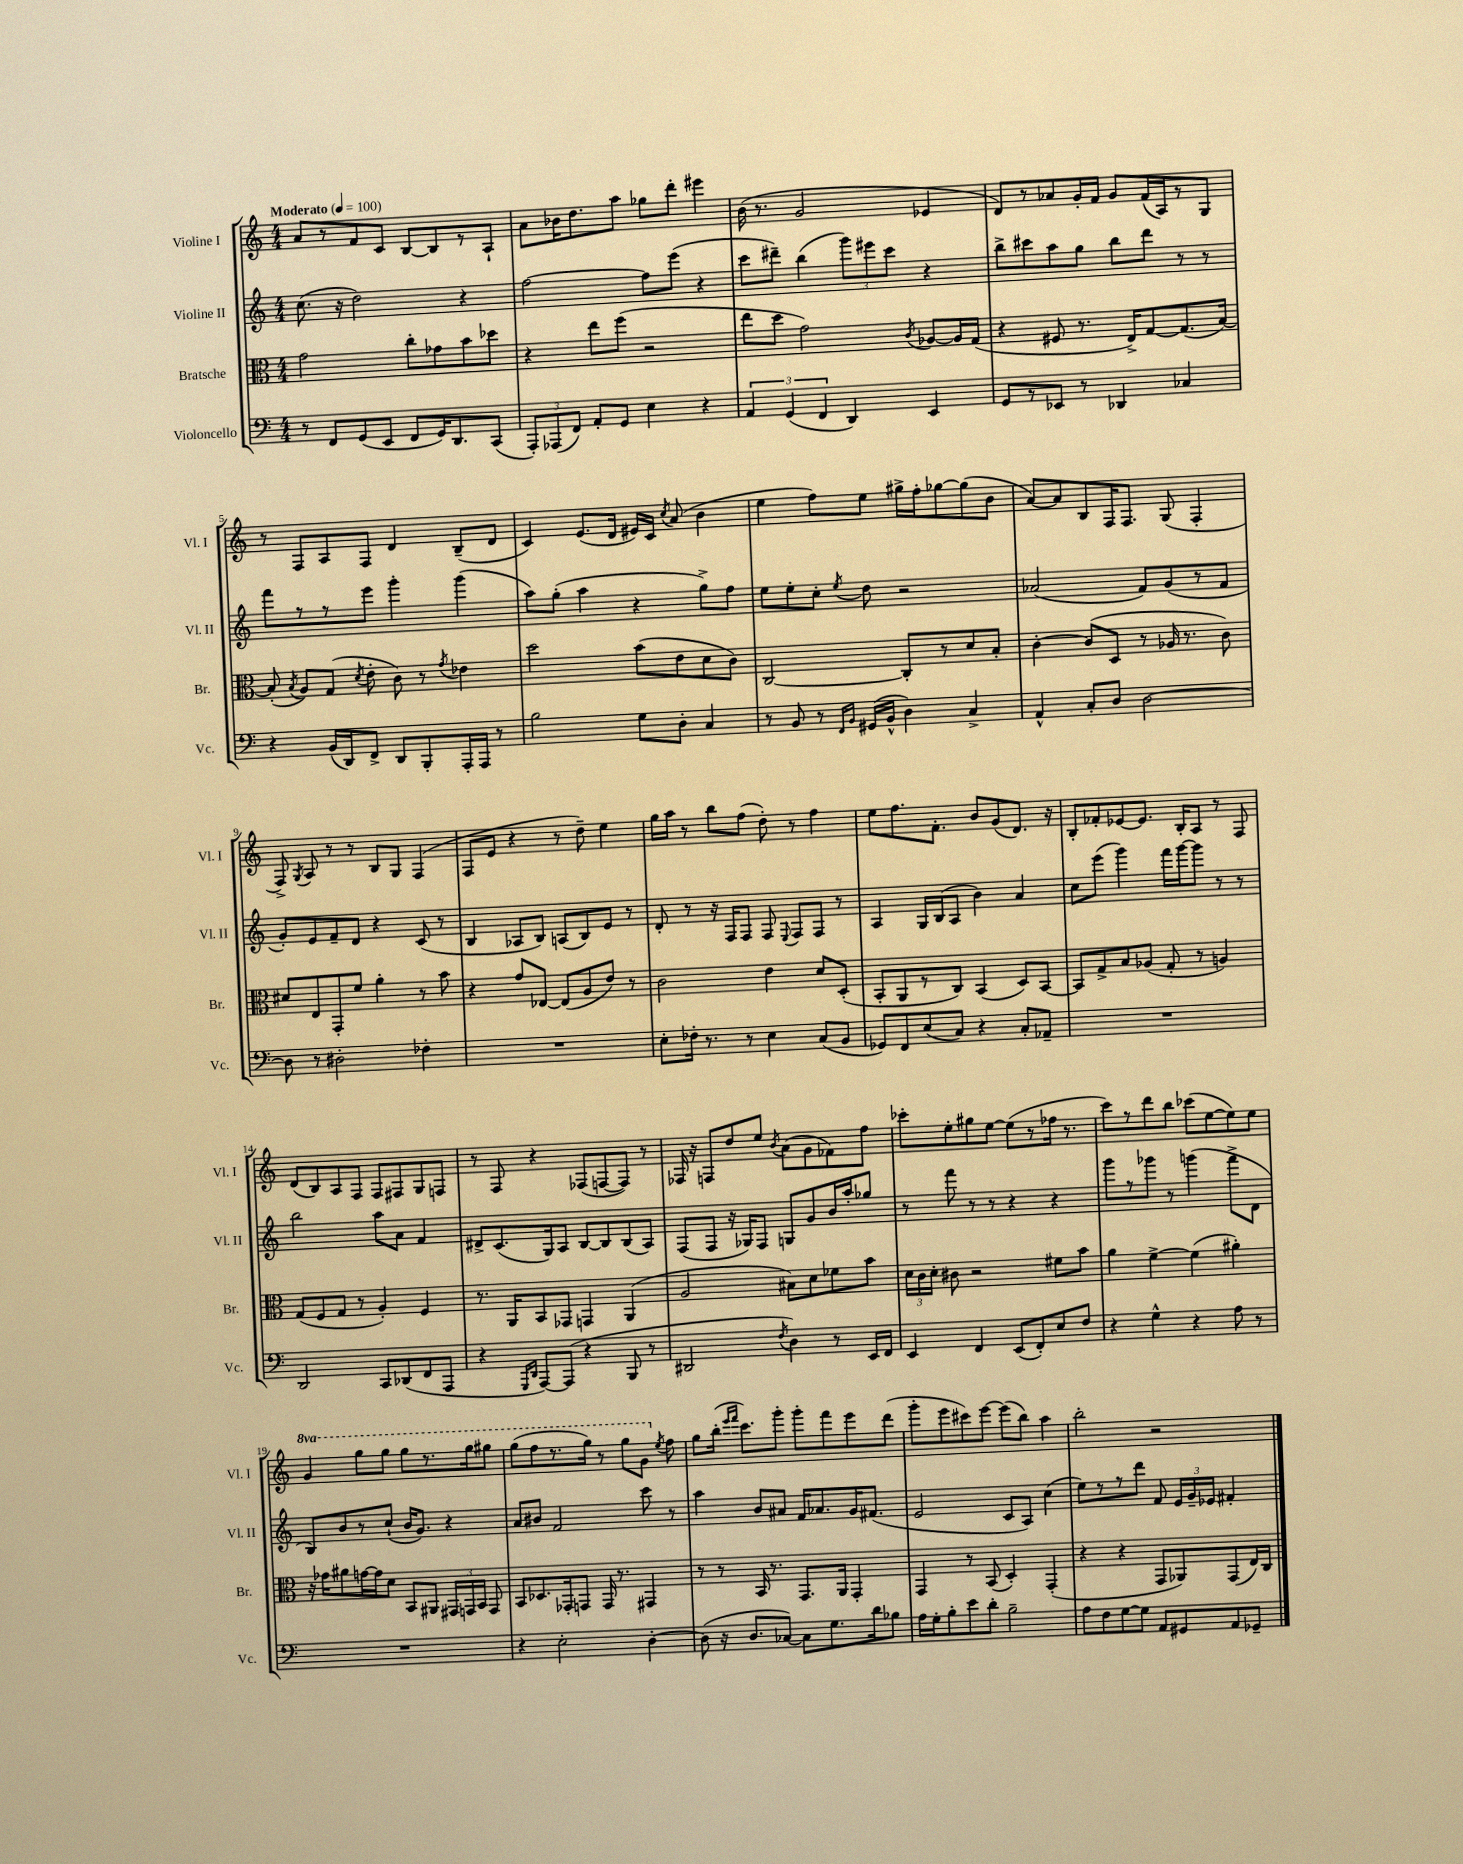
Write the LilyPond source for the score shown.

<<
\new StaffGroup <<
\new Staff = "s0" \with { instrumentName = "Violine I" shortInstrumentName = "Vl. I" } {
    \clef treble \key c \major \numericTimeSignature \time 4/4 \set Staff.ottavationMarkups = #ottavation-simple-ordinals \tempo "Moderato" 4 = 100
    \autoBeamOff a'8[ r8 f'8 c'8] b8[~ b8 r8 a8]-! |
    a'8[ bes'16 d''8. a''8] ges''8[ d'''8]-. eis'''4 |
    b'16( r8. g'2 ees'4 |
    d'8[) r8 aes'8 g'16-. f'16] g'8[ f'16( a16) r8 g8] |
    r8 f8[ a8 f8] d'4 b8[--( d'8] |
    c'4) e'8.[( d'16] eis'16[) c'16] \acciaccatura { c''8 } a'8( b'4 |
    e''4 f''8[) e''8] gis''16[-> f''16-. ges''8~ ges''8( b'8] |
    a'8[~) a'8 b8 f16 f8.] g8( f4-. |
    f8->) \acciaccatura { g8 } a8 r8 r8 b8[ g8] f4( |
    f8[ e'8] r4 r8 d''8--) e''4 |
    g''16[ a''16] r8 b''8[ f''8]( d''8-.) r8 f''4 |
    e''8[ f''8. f'8.]-. b'8[ g'8( d'8.]) r16 |
    b8[-. fes'8-. ees'8~ ees'8.] b16[-. a8] r8 f8 |
    d'8[( b8) a8 f8] f8[ fis8 g8 f8] |
    r8 f8 r4 fes8[( f8~ f8]) r8 |
    fes16 r16 f8[ d''8 e''8] \acciaccatura { b'8 } a'8[( g'8 fes'8) f''8] |
    ces'''8[-. e''8-. gis''8 e''8]~ e''8[( r8 fes''16] r8. |
    c'''8[) r8 d'''8 b''8] ces'''8[( e''8~ e''8) e''8] |
    \ottava #1 g''4 g'''8[ g'''8] g'''8[ r8. g'''16 gis'''8] |
    g'''8[( f'''8 r8. g'''16]) r8 g'''8[ g''8] \ottava #0 \acciaccatura { e''8 } f''8 |
    g''8[ b''16]-.( \grace { e'''16[ f'''16] } c'''8.[) g'''8]-. g'''8[-. f'''8 e'''8 d'''8]( |
    g'''8[-. e'''8 cis'''8) e'''8]~ e'''8[( b''8]) a''4 |
    b''2-. r2 \bar "|." |
}
\new Staff = "s1" \with { instrumentName = "Violine II" shortInstrumentName = "Vl. II" } {
    \clef treble \key c \major \numericTimeSignature \time 4/4
    \autoBeamOff c''8.( r16 d''2) r4 |
    f''2~ f''8[ e'''8]( r4 |
    c'''8[ dis'''8]--) b''4( \tuplet 3/2 { g'''8[) eis'''8 c'''8] } r4 |
    b''8[-> cis'''8 a''8 g''8] b''8[ d'''8] r8 r8 |
    f'''8[ r8 r8 e'''8] g'''4-. g'''4( |
    a''8[) g''8]-.( a''4 r4 g''8[->) f''8] |
    e''8[ e''8-. c''8]-. \acciaccatura { e''8 } d''8 r2 |
    aes'2( f'8[) g'8( r8 f'8] |
    g'8[-.) e'8 f'8-- d'8] r4 c'8( r8 |
    b4 aes8[ b8]) a8[( b8) e'8] r8 |
    d'8-. r8 r16 f16[ f8] f8 \appoggiatura { e8 } f8[ f8] r8 |
    a4 g16[ b16( a8] b'4) a'4 |
    c''8[ e'''8]( g'''4) f'''16[ g'''16~ g'''8] r8 r8 |
    b''2 a''8[ a'8] f'4 |
    dis'8[-> c'8.( g16) a8] b8[~ b8 b8( a8]) |
    f8[( f8] r16 ges16[) f8] g8[ g'8 b'16 a''16-. ges''8] |
    r8 f'''8 r8 r8 r4 r4 |
    g'''8[ r8 ges'''8] r8 g'''4( f'''8[-> d'8] |
    b8[) b'8 r8 c''8]-!( b'16[ g'8.]) r4 |
    a'8[ bis'8] f'2 c'''8 r8 |
    a''4 b'8[ ais'8] f'16[ aes'8. g'16 fis'8.]( |
    e'2 c'8[ a8]) c''4( |
    e''8[) r8 r8 d'''8] f'8 \tuplet 3/2 { e'16[ g'16-- ees'16] } fis'4-. \bar "|." |
}
\new Staff = "s2" \with { instrumentName = "Bratsche" shortInstrumentName = "Br." } {
    \clef alto \key c \major \numericTimeSignature \time 4/4
    \autoBeamOff g'2 c''8[-. ges'8 b'8 des''8] |
    r4 e''8[ f''8]( r2 |
    e''8[ d''8] g'2) \acciaccatura { c'8 } aes8[~ aes16 g16]( |
    r4 fis8 r8. e16[->) g8~ g8.( b16]~) |
    b8-.( \acciaccatura { b8 } a8[) g8]( \acciaccatura { d'8 } e'8-. c'8) r8 \acciaccatura { g'8 } ees'4 |
    d''2 b'8[( e'8 d'8 c'8]) |
    c2~ c8[-. r8 d'8 b8]-. |
    c'4~-. c'8[( d8] r8 aes16 r8. c'8) |
    dis'8[ e8 g,8-. f'8] a'4-. r8 b'8 |
    r4 g'8[ ees8]~ ees8[( a8 e'8]) r8 |
    c'2 e'4 d'8[ d8]-.( |
    b,8[-. a,8 r8 c8]) b,4( d8[) b,8]~ |
    b,8[ g8-> b8 aes8]( g8-. r8 a4) |
    g8[( f8 g8] r8 a4-.) f4 |
    r8. a,16[ b,8 ges,8] g,4 a,4( |
    a2 bis8[) d'8 fes'8 b'8] |
    \tuplet 3/2 { d'16[ c'16 d'16]-. } cis'8 r2 fis'8[ b'8] |
    a'4 f'4~-> f'4( ais'4-.) |
    r16 ges'16[ ais'8 g'16~ g'16 d'8] b,8[ ais,8] \tuplet 3/2 { gis,16[ g,16 b,16] } g,8 |
    b,8[ des8. ges,16-. g,8] g,16 r8. gis,4 |
    r8 r8 b,16 r8. g,8.[ a,16] g,4-. |
    g,4 r8 b,8( d4-.) g,4-.( |
    r4 r4 g,8[ aes,8) g,8( e16) c16] \bar "|." |
}
\new Staff = "s3" \with { instrumentName = "Violoncello" shortInstrumentName = "Vc." } {
    \clef bass \key c \major \numericTimeSignature \time 4/4
    \autoBeamOff r8 f,8[ g,8( e,8] f,8[ g,16) d,8. c,8]( |
    \tuplet 3/2 { a,,8[-.) aes,,8( f,8]) } a,8[-. g,8] e4 r4 |
    \tuplet 3/2 { a,4 g,4( f,4 } d,4) e,4 |
    g,8[ r8 ees,8] r8 des,4 ces4 |
    r4 b,16[( d,16) f,8]-> d,8[ b,,8-. a,,16-. a,,16] r8 |
    b2 g8[ d8]-. c4 |
    r8 b,8 r8 \grace { f,16[ b,16] } gis,16[( b,16]-^ d4) c4-> |
    a,4-^ c8[-. d8] d2~ |
    d8 r8 dis2-. fes4-. |
    R1 |
    e8[-. fes16]-. r8. r8 e4 c8[( b,8] |
    ges,8[) f,8 e8( c8]) r4 c8[-. aes,8]-- |
    R1 |
    d,2 c,8[ des,8( f,8 a,,8] |
    r4 \grace { g,,16[ d,16] } a,,8[~) a,,8]( r4 b,,8 r8 |
    dis,2 \acciaccatura { f8 } d4) r8 e,16[ f,16] |
    e,4 f,4 e,8[( f,8-.) e8 f8] |
    r4 g4-^ r4 a8 r8 |
    R1 |
    r4 e2-. d4~-. |
    d8( r16 d8.[ ces8]~) ces8[ g8. d'16 bes8] |
    a16[ g16-. b8-. e'8 d'8]-. b2-- |
    a8[ f8 g8~ g8] a,8[ gis,8 a,8 ges,8]-- \bar "|." |
}
>>
>>
